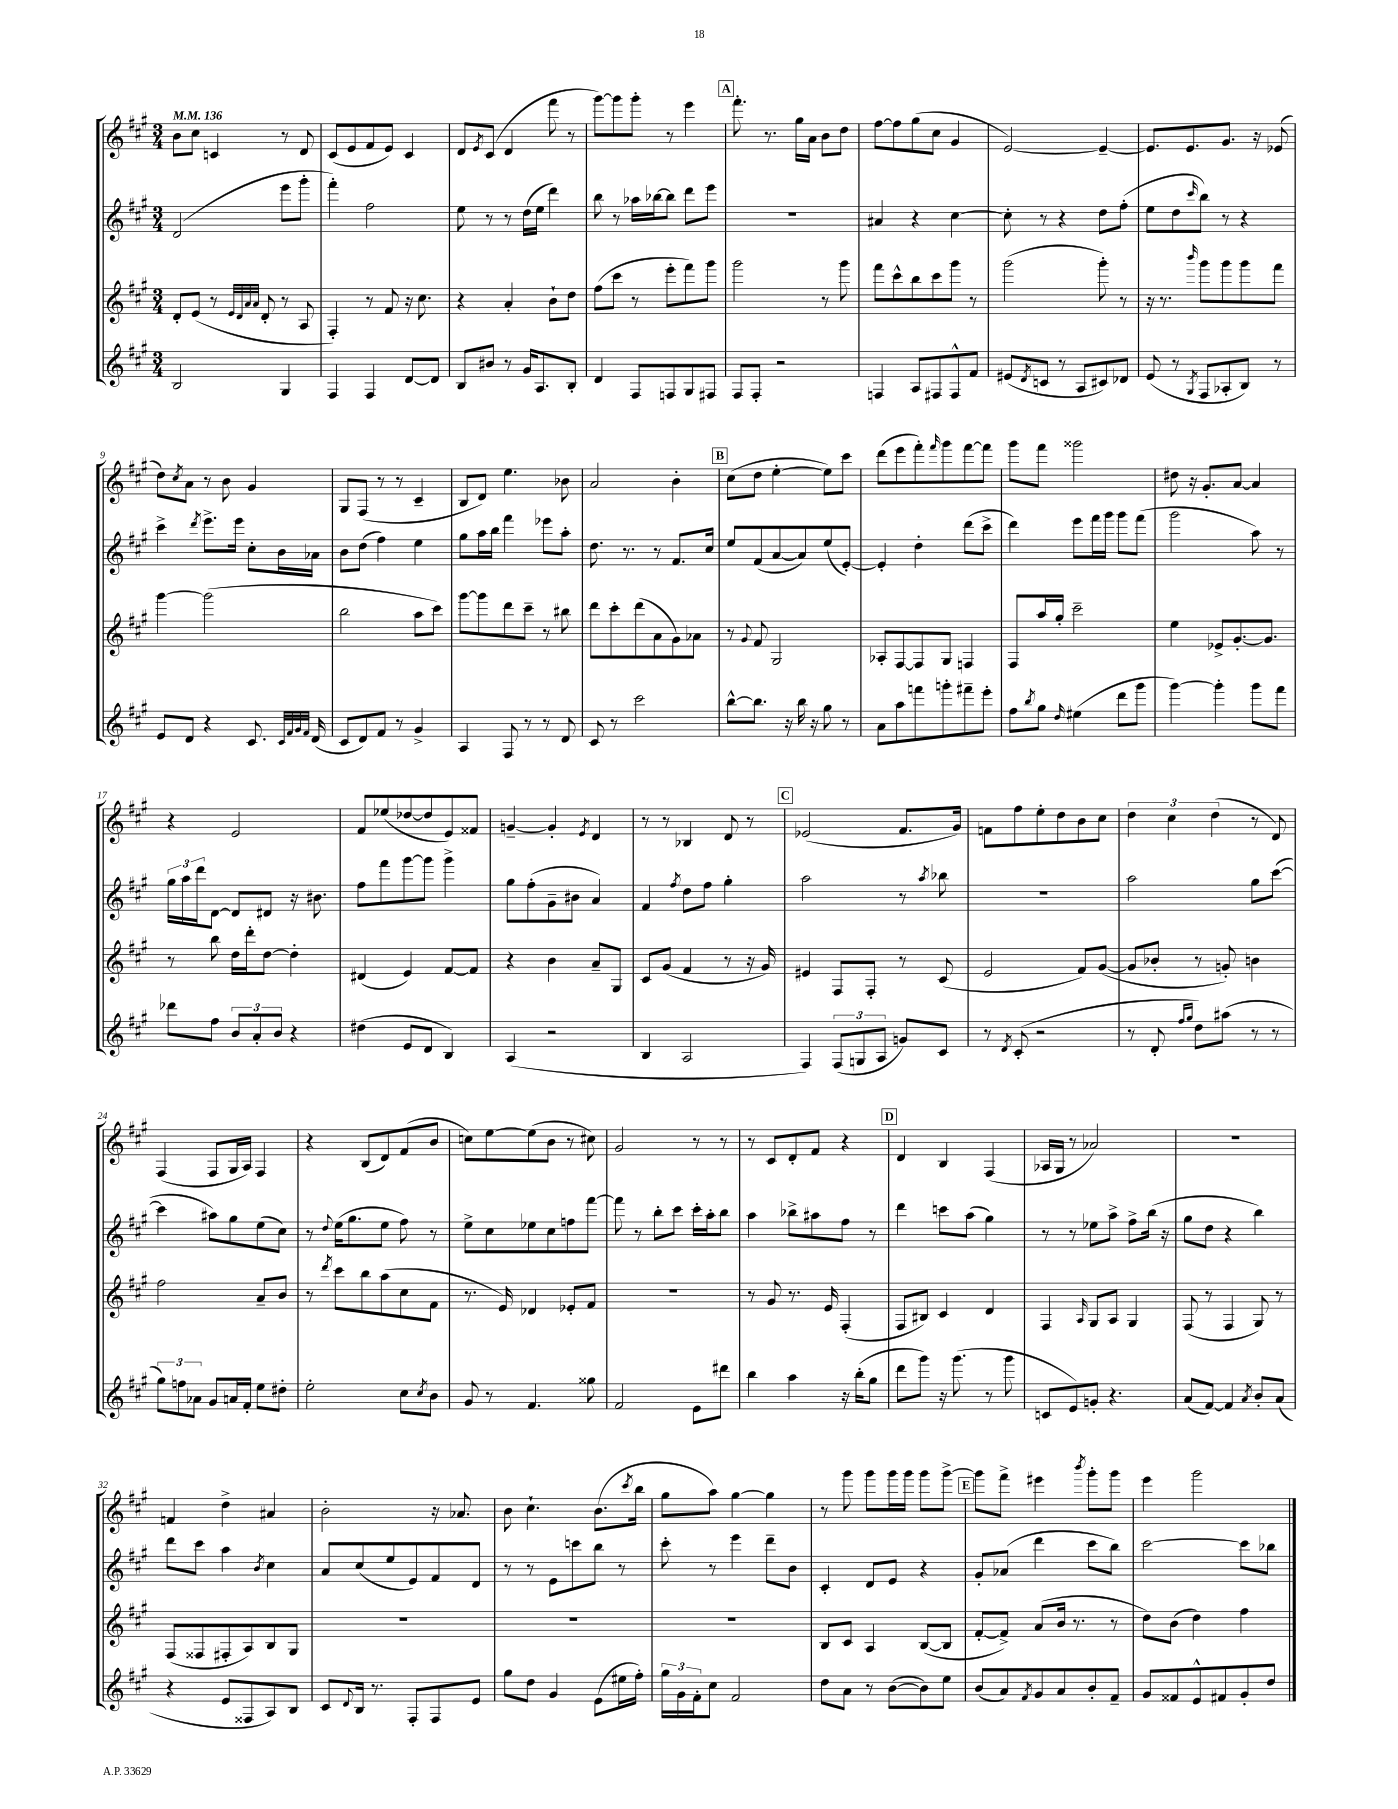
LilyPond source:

<<
\new StaffGroup <<
\new Staff = "s0" {
    \clef treble \key a \major \numericTimeSignature \time 3/4 \tempo 4 = 136
    b'8 cis''8 c'4 r8 d'8 |
    cis'8( e'8 fis'8 e'8) cis'4 |
    d'8 \acciaccatura { e'8 } cis'8( d'4 fis'''8 r8 |
    gis'''8~) gis'''8 gis'''8-. r8 e'''4 |
    \mark \markup { \box "A" } fis'''8.-. r8. gis''16 a'16 b'8 d''8 |
    fis''8~ fis''8 gis''8( cis''8 gis'4 |
    e'2~) e'4~-- |
    e'8. e'8. gis'8. r16 ees'8( |
    d''8) \acciaccatura { cis''8 } a'8 r8 b'8 gis'4 |
    gis8 fis8( r8 r8 cis'4-- |
    b8 d'8) e''4. bes'8 |
    a'2 b'4-. |
    \mark \markup { \box "B" } cis''8( d''8 e''4~-. e''8) cis'''8 |
    d'''8( e'''8 fis'''8-.) \grace { fis'''16 } gis'''8 fis'''8~ fis'''8 |
    gis'''8 fis'''8 gisis'''2 |
    dis''8 r16 gis'8.-. a'8~ a'4 |
    r4 e'2 |
    fis'8 ees''8( des''8~ des''8 e'8) fisis'8 |
    g'4~-- g'4-. \acciaccatura { e'8 } d'4 |
    r8 r8 bes4 d'8 r8 |
    \mark \markup { \box "C" } ees'2( fis'8. gis'16) |
    f'8 fis''8 e''8-. d''8 b'8 cis''8 |
    \tuplet 3/2 { d''4 cis''4 d''4( } r8 d'8) |
    fis4( fis8 gis16 a16) fis4 |
    r4 b8( d'8) fis'8( b'8 |
    c''8) e''8~ e''8( b'8 r8 cis''8) |
    gis'2 r8 r8 |
    r8 cis'8 d'8-. fis'8 r4 |
    \mark \markup { \box "D" } d'4 b4 fis4( |
    aes16 gis16 r8 aes'2) |
    R2. |
    f'4 d''4-> ais'4 |
    b'2-. r16 aes'8. |
    b'8 cis''4.-! b'8.( \acciaccatura { cis'''8 } b''16 |
    gis''8 a''8) gis''4~ gis''4 |
    r8 gis'''8 gis'''8 gis'''16 gis'''16 gis'''8 gis'''8~-> |
    \mark \markup { \box "E" } gis'''8 fis'''8-> eis'''4 \acciaccatura { b'''8 } gis'''8-. gis'''8 |
    e'''4 gis'''2 \bar "|." |
}
\new Staff = "s1" {
    \clef treble \key a \major \numericTimeSignature \time 3/4
    d'2( e'''8 gis'''8-. |
    fis'''4-.) fis''2 |
    e''8 r8 r8 d''16( e''16 d'''4) |
    b''8 r8 aes''16 bes''16~ bes''8 d'''8 e'''8 |
    \mark \markup { \box "A" } R2. |
    ais'4 r4 cis''4~ |
    cis''8-. r8 r4 d''8 fis''8-.( |
    e''8 d''8 \grace { cis'''16 } b''8) r8 r4 |
    cis'''4-> \acciaccatura { d'''8 } e'''8.-> e'''16 cis''8-. b'16 aes'16 |
    b'8 d''8( fis''4) e''4 |
    gis''8 a''16 b''16 fis'''4 ees'''8 a''8-. |
    d''8. r8. r8 fis'8. cis''16 |
    \mark \markup { \box "B" } e''8 fis'8( a'8~ a'8) e''8( e'8~-.) |
    e'4-. d''4-. d'''8( cis'''8-> |
    d'''4) e'''8 fis'''16 gis'''16 gis'''8 fis'''8( |
    gis'''2 a''8) r8 |
    \tuplet 3/2 { gis''16 a''16 d'''16 } d'8~ d'8 dis'8 r16 bis'8. |
    fis''8 fis'''8 gis'''8~ gis'''8 gis'''4-> |
    gis''8 fis''8-.( gis'8-- bis'8 a'4) |
    fis'4 \acciaccatura { fis''8 } d''8 fis''8 gis''4-. |
    \mark \markup { \box "C" } a''2 r8 \acciaccatura { a''8 } bes''8 |
    R2. |
    a''2 gis''8 cis'''8~( |
    cis'''4 ais''8) gis''8 e''8( cis''8) |
    r8 \appoggiatura { d''8 } e''16( gis''8. e''8 fis''8) r8 |
    e''8-> cis''8 ees''8 cis''8 f''8 fis'''8~ |
    fis'''8 r8 b''8-. cis'''8 cis'''16-. a''16-. b''8 |
    a''4 bes''8-> ais''8 fis''8 r8 |
    \mark \markup { \box "D" } d'''4 c'''8 a''8( gis''4) |
    r8 r8 ees''8 a''8-> fis''8-> b''16( r16 |
    gis''8 d''8 r4 b''4) |
    d'''8 cis'''8 a''4 \acciaccatura { b'8 } cis''4 |
    a'8 cis''8( e''8 e'8) fis'8 d'8 |
    r8 r8 e'8 c'''8 b''8 r8 |
    cis'''8-. r8 e'''4 d'''8-- b'8 |
    cis'4-. d'8 e'8 r4 |
    \mark \markup { \box "E" } gis'8-. aes'8( d'''4 cis'''8 b''8) |
    cis'''2~ cis'''8 bes''8 \bar "|." |
}
\new Staff = "s2" {
    \clef treble \key a \major \numericTimeSignature \time 3/4
    d'8-. e'8( r8 \grace { e'32 d'32 a'32 a'32 } d'8-. r8 a8 |
    fis4-.) r8 fis'8 r16 cis''8. |
    r4 a'4-. b'8-! d''8 |
    fis''8( cis'''8 r8 e'''8-. fis'''8) gis'''8 |
    \mark \markup { \box "A" } gis'''2 r8 gis'''8 |
    fis'''8 cis'''8-^ b''8 cis'''8 gis'''8 r8 |
    gis'''2( gis'''8-.) r8 |
    r16 r8. \grace { b'''16 } gis'''8 gis'''8 gis'''8 fis'''8 |
    gis'''4~ gis'''2( |
    b''2 a''8 cis'''8) |
    gis'''8~ gis'''8 d'''8 cis'''8-- r8 bis''8 |
    d'''8 cis'''8-. d'''8( a'8 gis'8) aes'8 |
    \mark \markup { \box "B" } r8 \appoggiatura { gis'8 } fis'8 gis2 |
    aes8-. fis8~ fis8 gis8 f4 |
    fis8 a''16 gis''16-. cis'''2-- |
    e''4 ees'8-> gis'8.~-. gis'8. |
    r8 b''8 d''16 d'''16-. d''8~ d''4-. |
    dis'4( e'4) fis'8~ fis'8 |
    r4 b'4 a'8-- gis8 |
    cis'8 gis'8( fis'4 r8 r16 gis'16) |
    \mark \markup { \box "C" } eis'4 fis8 fis8-. r8 cis'8( |
    e'2 fis'8) gis'8~( |
    gis'8 bes'8-. r8 g'8-.) b'4 |
    fis''2 a'8-- b'8 |
    r8 \acciaccatura { d'''8 } cis'''8 b''8 a''8( cis''8 fis'8 |
    r8. e'16) des'4 ees'8-. fis'8 |
    R2. |
    r8 gis'8 r8. e'16 fis4-.( |
    \mark \markup { \box "D" } fis8 bis8) cis'4 d'4 |
    fis4 \grace { a16 } gis8 a8 gis4 |
    fis8( r8 fis4 gis8) r8 |
    fis8( fisis8 fis8-. a8) b8 gis8 |
    R2. |
    R2. |
    R2. |
    b8 cis'8 a4 b8~( b8 |
    \mark \markup { \box "E" } fis'8~-. fis'8->) a'8( b'16 r8. r8 |
    d''8) b'8( d''4) fis''4 \bar "|." |
}
\new Staff = "s3" {
    \clef treble \key a \major \numericTimeSignature \time 3/4
    b2 gis4 |
    fis4 fis4 d'8~ d'8 |
    b8 bis'8 r8 gis'16 a8. b8-. |
    d'4 fis8 f8 gis8 fis8 |
    \mark \markup { \box "A" } fis8 fis8-. r2 |
    f4 a8 fis8 fis8-^ fis'8 |
    eis'8( \acciaccatura { d'8 } c'8 r8 a8 cis'8) des'8 |
    e'8( r8 \acciaccatura { gis8 } fis8 aes8-. b8) r8 |
    e'8 d'8 r4 cis'8. \grace { cis'32 fis'32 gis'32 fis'32 } d'16( |
    cis'8 d'8) fis'8 r8 gis'4-> |
    a4 fis8 r8 r8 d'8 |
    cis'8 r8 cis'''2 |
    \mark \markup { \box "B" } b''8~-^ b''8. r16 b''16 r16 gis''8 r8 |
    a'8 a''8 f'''8 g'''8-. fis'''8-- e'''8-. |
    fis''8 \acciaccatura { b''8 } gis''8 \grace { d''16 } eis''4( d'''8 gis'''8 |
    gis'''4~) gis'''4-. gis'''8 fis'''8 |
    des'''8 fis''8 \tuplet 3/2 { b'8 a'8-. b'8 } r4 |
    dis''4( e'8 d'8 b4) |
    a4( r2 |
    b4 a2 |
    \mark \markup { \box "C" } fis4) \tuplet 3/2 { fis8( g8 a8 } g'8) cis'8 |
    r8 \acciaccatura { d'8 } cis'8-.( r2 |
    r8 d'8-. \grace { fis''16 gis''16 } d''8) ais''8( r8 r8 |
    \tuplet 3/2 { gis''8) f''8 aes'8 } gis'8 a'16 fis'16-. e''8 dis''8-. |
    e''2-. cis''8 \acciaccatura { cis''8 } b'8 |
    gis'8 r8 fis'4. gisis''8 |
    fis'2 e'8 dis'''8 |
    b''4 a''4 r16 b''16-.( gis''8 |
    \mark \markup { \box "D" } d'''8 gis'''8) r16 gis'''8.( r8 gis'''8 |
    c'8 e'8) g'8-. r4. |
    a'8( fis'8~) fis'4 \acciaccatura { a'8 } b'8-. a'8( |
    r4 e'8 fisis8 a8) b8 |
    cis'8 \appoggiatura { d'8 } b16 r8. fis8-. fis8 e'8 |
    gis''8 d''8 gis'4 e'8( eis''16 fis''16-.) |
    \tuplet 3/2 { gis''16 gis'16 fis'16-. } cis''8 fis'2 |
    d''8 a'8 r8 b'8~( b'8) e''8 |
    \mark \markup { \box "E" } b'8( a'8) \acciaccatura { fis'8 } gis'8 a'8 b'8-. fis'8-- |
    gis'8 fisis'8 e'8-^ fis'8 gis'8-. d''8 \bar "|." |
}
>>
>>
